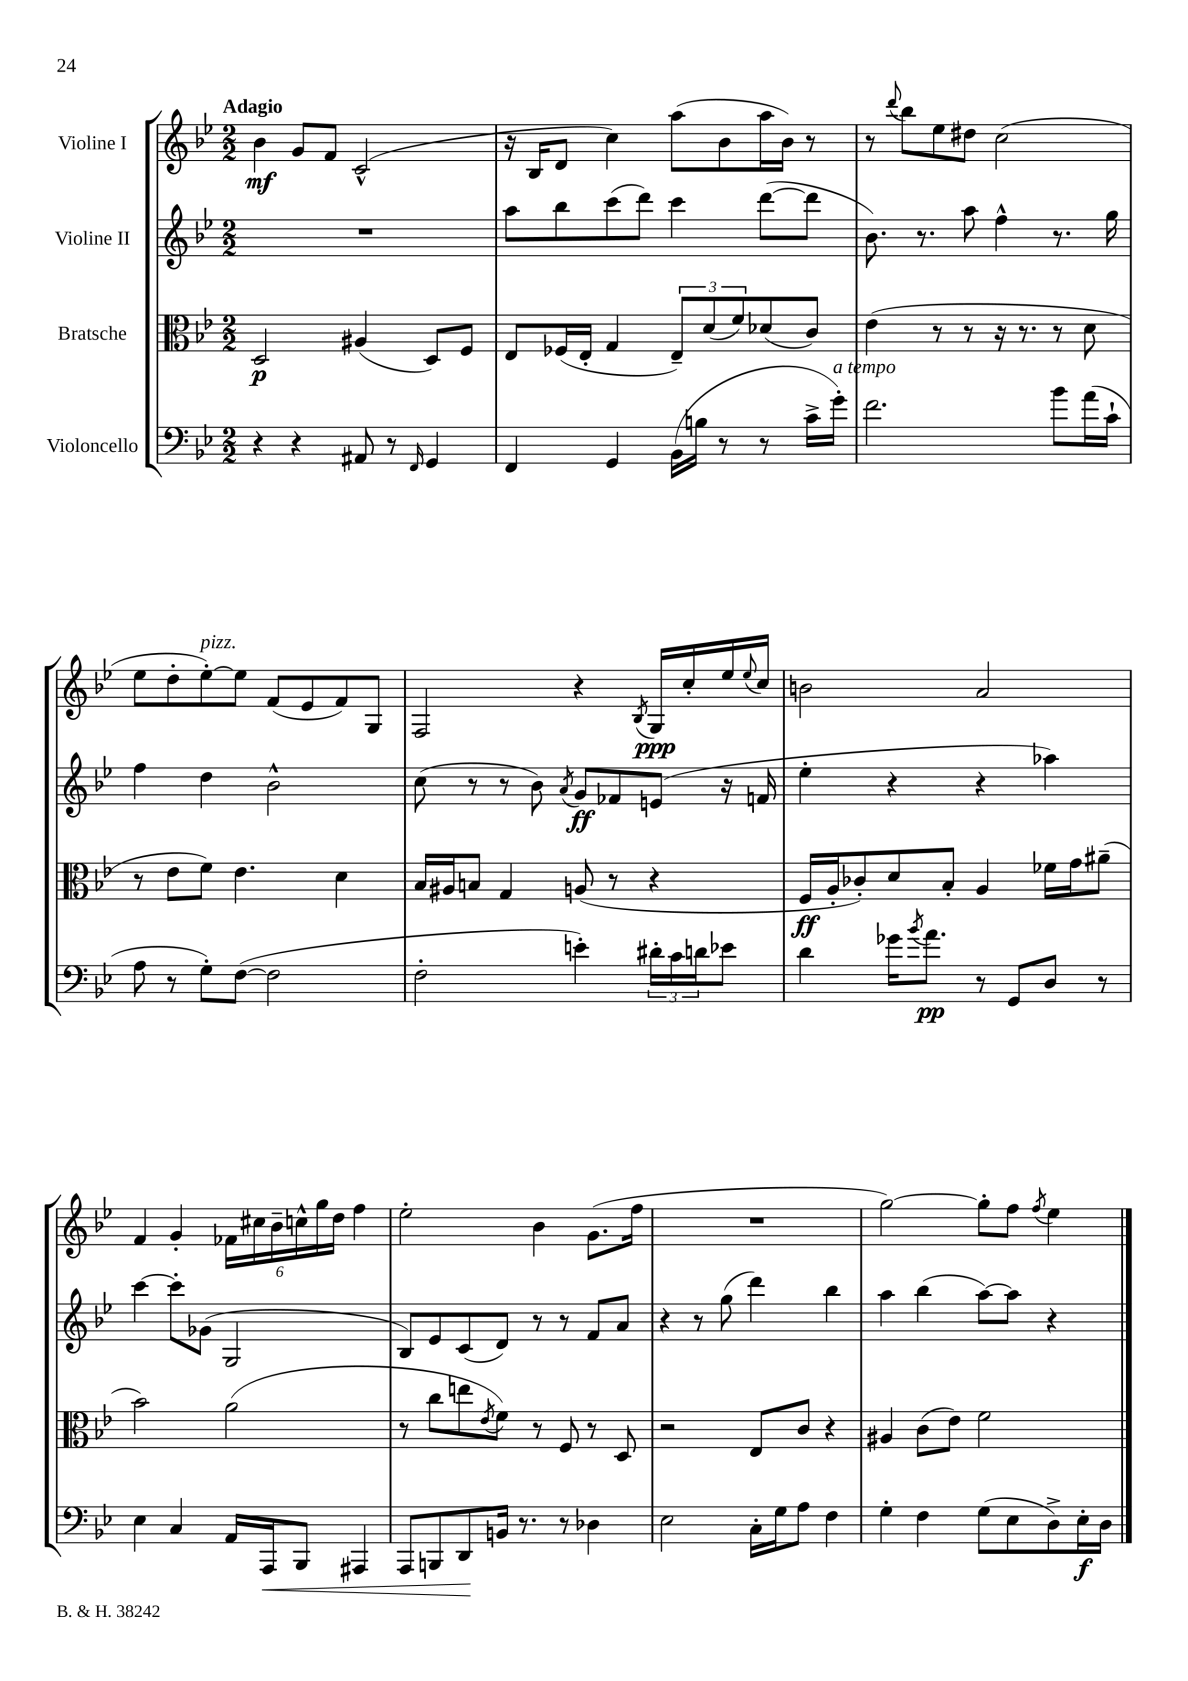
<<
\new StaffGroup <<
\new Staff = "s0" \with { instrumentName = "Violine I" } {
    \clef treble \key bes \major \numericTimeSignature \time 2/2 \tempo "Adagio"
    bes'4\mf g'8 f'8 c'2-^( |
    r16 bes16 d'8 c''4) a''8( bes'8 a''16 bes'16) r8 |
    r8 \appoggiatura { d'''8 } bes''8 ees''8 dis''8 c''2( |
    ees''8 d''8-. ees''8~-.^\markup { \italic "pizz." }) ees''8 f'8( ees'8 f'8) g8 |
    f2 r4 \acciaccatura { bes8 } g16\ppp c''16-. ees''16 \appoggiatura { ees''8 } c''16 |
    b'2 a'2 |
    f'4 g'4-. \tuplet 6/4 { fes'16 cis''16 bes'16-- c''16-^ g''16 d''16 } f''4 |
    ees''2-. bes'4 g'8.( f''16 |
    R1 |
    g''2~) g''8-. f''8 \acciaccatura { f''8 } ees''4 \bar "|." |
}
\new Staff = "s1" \with { instrumentName = "Violine II" } {
    \clef treble \key bes \major \numericTimeSignature \time 2/2
    R1 |
    a''8 bes''8 c'''8( d'''8) c'''4 d'''8~( d'''8 |
    bes'8.) r8. a''8 f''4-^ r8. g''16 |
    f''4 d''4 bes'2-^ |
    c''8( r8 r8 bes'8) \acciaccatura { a'8 } g'8\ff fes'8 e'8( r16 f'16 |
    ees''4-. r4 r4 aes''4) |
    c'''4~ c'''8-. ges'8( g2 |
    bes8) ees'8 c'8( d'8) r8 r8 f'8 a'8 |
    r4 r8 g''8( d'''4) bes''4 |
    a''4 bes''4( a''8~) a''8 r4 \bar "|." |
}
\new Staff = "s2" \with { instrumentName = "Bratsche" } {
    \clef alto \key bes \major \numericTimeSignature \time 2/2
    d2\p ais4( d8) f8 |
    ees8 fes16( ees16-. g4 \tuplet 3/2 { ees8--) d'8( f'8) } des'8( c'8) |
    ees'4( r8 r8 r16 r8. r8 d'8 |
    r8 ees'8 f'8) ees'4. d'4 |
    bes16 ais16 b8 g4 a8( r8 r4 |
    f16\ff a16-. ces'8-.) d'8 bes8-. a4 fes'16 g'16 ais'8--( |
    bes'2) a'2( |
    r8 c''8 e''8 \acciaccatura { ees'8 } f'8) r8 f8 r8 d8 |
    r2 ees8 c'8 r4 |
    ais4 c'8( ees'8) f'2 \bar "|." |
}
\new Staff = "s3" \with { instrumentName = "Violoncello" } {
    \clef bass \key bes \major \numericTimeSignature \time 2/2
    r4 r4 ais,8 r8 \grace { f,16 } g,4 |
    f,4 g,4 bes,16( b16 r8 r8 c'16-> g'16-.^\markup { \italic "a tempo" }) |
    f'2. bes'8 a'16( c'16-! |
    a8 r8 g8-.) f8~( f2 |
    f2-. e'4-.) \tuplet 3/2 { dis'16-. c'16 d'16 } ees'8 |
    d'4 ges'16 \acciaccatura { bes'8 } a'8.\pp r8 g,8 d8 r8 |
    ees4 c4 a,16 a,,16\< bes,,8 ais,,4 |
    a,,8 b,,8 d,8\! b,16 r8. r8 des4 |
    ees2 c16-. g16 a8 f4 |
    g4-. f4 g8( ees8 d8->) ees16-.\f d16 \bar "|." |
}
>>
>>
\layout { \context { \Score \remove "Bar_number_engraver" } }
